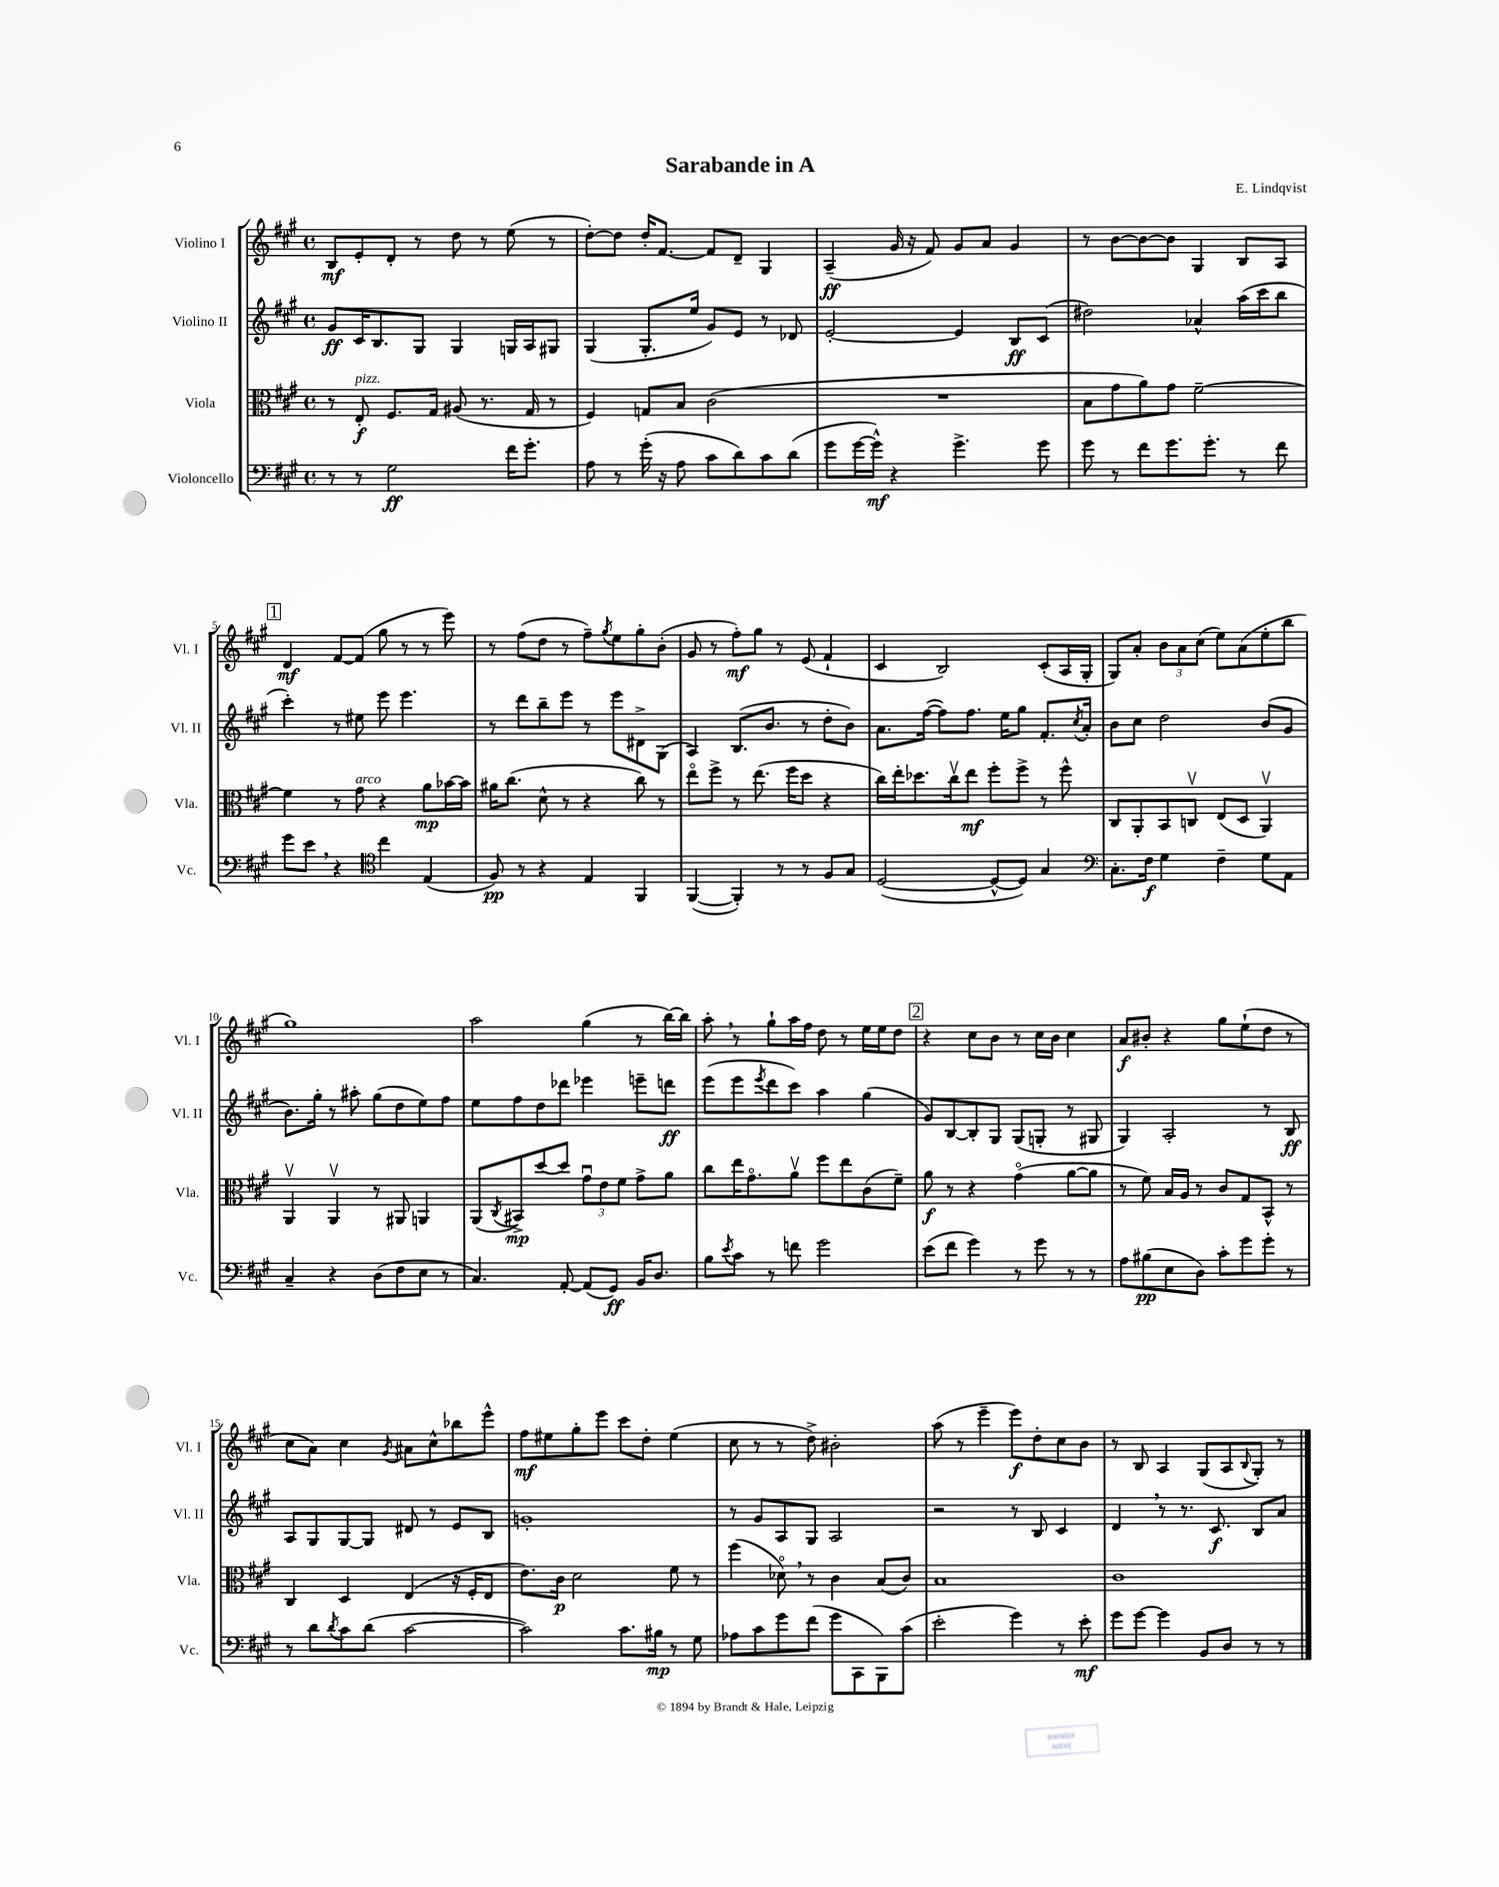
\header { title = "Sarabande in A" composer = "E. Lindqvist" }
<<
\new StaffGroup <<
\new Staff = "s0" \with { instrumentName = "Violino I" shortInstrumentName = "Vl. I" } {
    \clef treble \key a \major \defaultTimeSignature \time 4/4
    b8\mf e'8-. d'8-. r8 d''8 r8 e''8( r8 |
    d''8~-.) d''8 d''16-. fis'8.~ fis'8 d'8-- gis4 |
    a4--\ff( gis'16 r16 fis'8) gis'8 a'8 gis'4 |
    r8 b'8~ b'8~ b'8 gis4 b8 a8 |
    \mark \markup { \box "1" } d'4\mf fis'8~ fis'8( gis''8 r8 r8 e'''8) |
    r8 fis''8( d''8 r8 fis''8--) \acciaccatura { gis''8 } e''8 gis''8-. b'8-.( |
    gis'8 r8 fis''8-.\mf) gis''8 r8 e'8( fis'4-! |
    cis'4 b2) cis'8-.( a16 gis16-. |
    gis8) a'8-. \tuplet 3/2 { b'8 a'8 cis''8( } e''8) a'8( e''8-. b''8 |
    gis''1) |
    a''2 gis''4( r8 b''16~) b''16 |
    a''8-. \breathe r8 gis''8-! a''16 fis''16 d''8 r8 e''16 e''16 d''8 |
    \mark \markup { \box "2" } r4 cis''8 b'8 r8 cis''16 b'16 cis''4 |
    a'8\f bis'8-. r4 gis''8 e''8-!( d''8 r8 |
    cis''8 a'8) cis''4 \acciaccatura { gis'8 } ais'8 cis''8-^ bes''8 e'''8-^ |
    fis''8\mf eis''8 gis''8-. e'''8 cis'''8 d''8-. eis''4( |
    cis''8 r8 r8 d''8->) bis'2-. |
    a''8( r8 e'''4-- e'''8\f) d''8-. cis''8 b'8 |
    r8 b8 a4 gis8( a8 \appoggiatura { b8 } gis8-.) r8 \bar "|." |
}
\new Staff = "s1" \with { instrumentName = "Violino II" shortInstrumentName = "Vl. II" } {
    \clef treble \key a \major \defaultTimeSignature \time 4/4
    gis'8\ff cis'16 b8. gis8 gis4 g16 a16 gis8 |
    gis4( gis8.-. e''16 gis'8) e'8 r8 des'8 |
    e'2~-. e'4 b8\ff cis'8( |
    dis''2) aes'4-^ a''16( cis'''16 b''8 |
    \mark \markup { \box "1" } cis'''4-.) r8 eis''8 e'''8 e'''4. |
    r8 d'''8 b''8-- e'''8 r8 e'''8 dis'8-> gis8( |
    a4) b8.( b'8. r8 d''8-. b'8) |
    a'8. fis''16~( fis''8) fis''8. e''16 gis''8 fis'8.-. \acciaccatura { cis''8 } a'16-. |
    b'8 cis''8 d''2 b'8( gis'8 |
    b'8.) gis''16-. r8 ais''8-. gis''8( d''8 e''8) fis''8 |
    e''8 fis''8 d''8 des'''8 ees'''4 e'''8-- d'''8\ff |
    e'''8( e'''8 \acciaccatura { e'''8 } d'''8 cis'''8) a''4 gis''4( |
    \mark \markup { \box "2" } gis'8) b8~ b8-. gis8 gis8( g8-. r8 gis8 |
    gis4) a2-. r8 b8\ff |
    a8 gis8 gis8~ gis8 dis'8 r8 e'8 b8 |
    g'1-. |
    r8 gis'8 a8 gis8 a2 |
    r2 r8 b8 cis'4 |
    d'4 \breathe r8 r8. cis'8.\f b8 a'8 \bar "|." |
}
\new Staff = "s2" \with { instrumentName = "Viola" shortInstrumentName = "Vla." } {
    \clef alto \key a \major \defaultTimeSignature \time 4/4
    r8 e8-.\f^\markup { \italic "pizz." } fis8. gis16 ais8( r8. gis16 r8 |
    fis4) g8 b8 cis'2( |
    R1 |
    b8 gis'8 a'8) gis'8 fis'2~-- |
    \mark \markup { \box "1" } fis'4 r8 gis'8^\markup { \italic "arco" } r4 a'8\mp bes'16~ bes'16 |
    ais'16 cis''8.( d'8-^ r8 r4 cis''8) r8 |
    e''8\flageolet fis''8-> r8 e''8.( fis''16 d''8 r4 |
    cis''16) e''16-. des''8. cis''16\upbow e''8\mf fis''8-. fis''8-> r8 fis''8-^ |
    cis8 a,8-. b,8 c8\upbow e8( d8 a,4\upbow) |
    a,4\upbow a,4\upbow r8 ais,8 a,4 |
    a,8( \acciaccatura { cis8 } bis,8->\mp) d''8~ d''8 \tuplet 3/2 { gis'8\downbow e'8 fis'8 } gis'8-> a'8 |
    cis''8 e''16 gis'8.\flageolet a'8\upbow fis''8 e''8 cis'8( fis'8--) |
    \mark \markup { \box "2" } a'8\f r8 r4 gis'4\flageolet( a'8~ a'8 |
    r8 fis'8) b16 a16 r8 cis'8 gis8 b,8-^ r8 |
    cis4 d4 e4( r16 fis16-. e8 |
    e'8.) cis'16\p d'2 fis'8 r8 |
    fis''4( des'8\flageolet) \breathe r8 cis'4 b8( cis'8) |
    b1 |
    cis'1 \bar "|." |
}
\new Staff = "s3" \with { instrumentName = "Violoncello" shortInstrumentName = "Vc." } {
    \clef bass \key a \major \defaultTimeSignature \time 4/4
    r8 r8 gis2\ff fis'16 gis'8.-. |
    a8 r8 gis'16-.( r16 a8 cis'8 d'8) cis'8 d'8( |
    gis'8 gis'16~ gis'16-^\mf) r4 gis'4.-> gis'8 |
    gis'8 r8 fis'8 gis'8. gis'8.-. r8 fis'8 |
    \mark \markup { \box "1" } gis'8 e'8 \breathe r4 \clef tenor cis''4 e4( |
    fis8\pp) r8 r4 e4 fis,4 |
    fis,4~( fis,4-.) r8 r8 fis8 gis8 |
    d2~( d8~-^ d8) gis4 |
    \clef bass cis8.-. fis16\f gis4 fis4-- gis8 a,8 |
    cis4-- r4 d8( fis8 e8 r8 |
    cis4.) a,8~-. a,8( gis,8\ff) b,16 d8. |
    b8 \acciaccatura { e'8 } cis'8 r8 f'8 gis'2 |
    \mark \markup { \box "2" } e'8( fis'8 gis'4) r8 gis'8 r8 r8 |
    a8 bis8\pp( e8 d8) cis'8-. gis'8 gis'8-. r8 |
    r8 d'8 \acciaccatura { d'8 } cis'8 d'8( cis'2~ |
    cis'2) cis'8. bis16\mp r8 gis8 |
    aes8 cis'8 gis'8 fis'8( gis'8 cis,8 b,,8) cis'8( |
    e'2-. gis'4) r8 e'8-.\mf |
    gis'8 gis'8~ gis'4 b,8 d8 r8 r8 \bar "|." |
}
>>
>>
